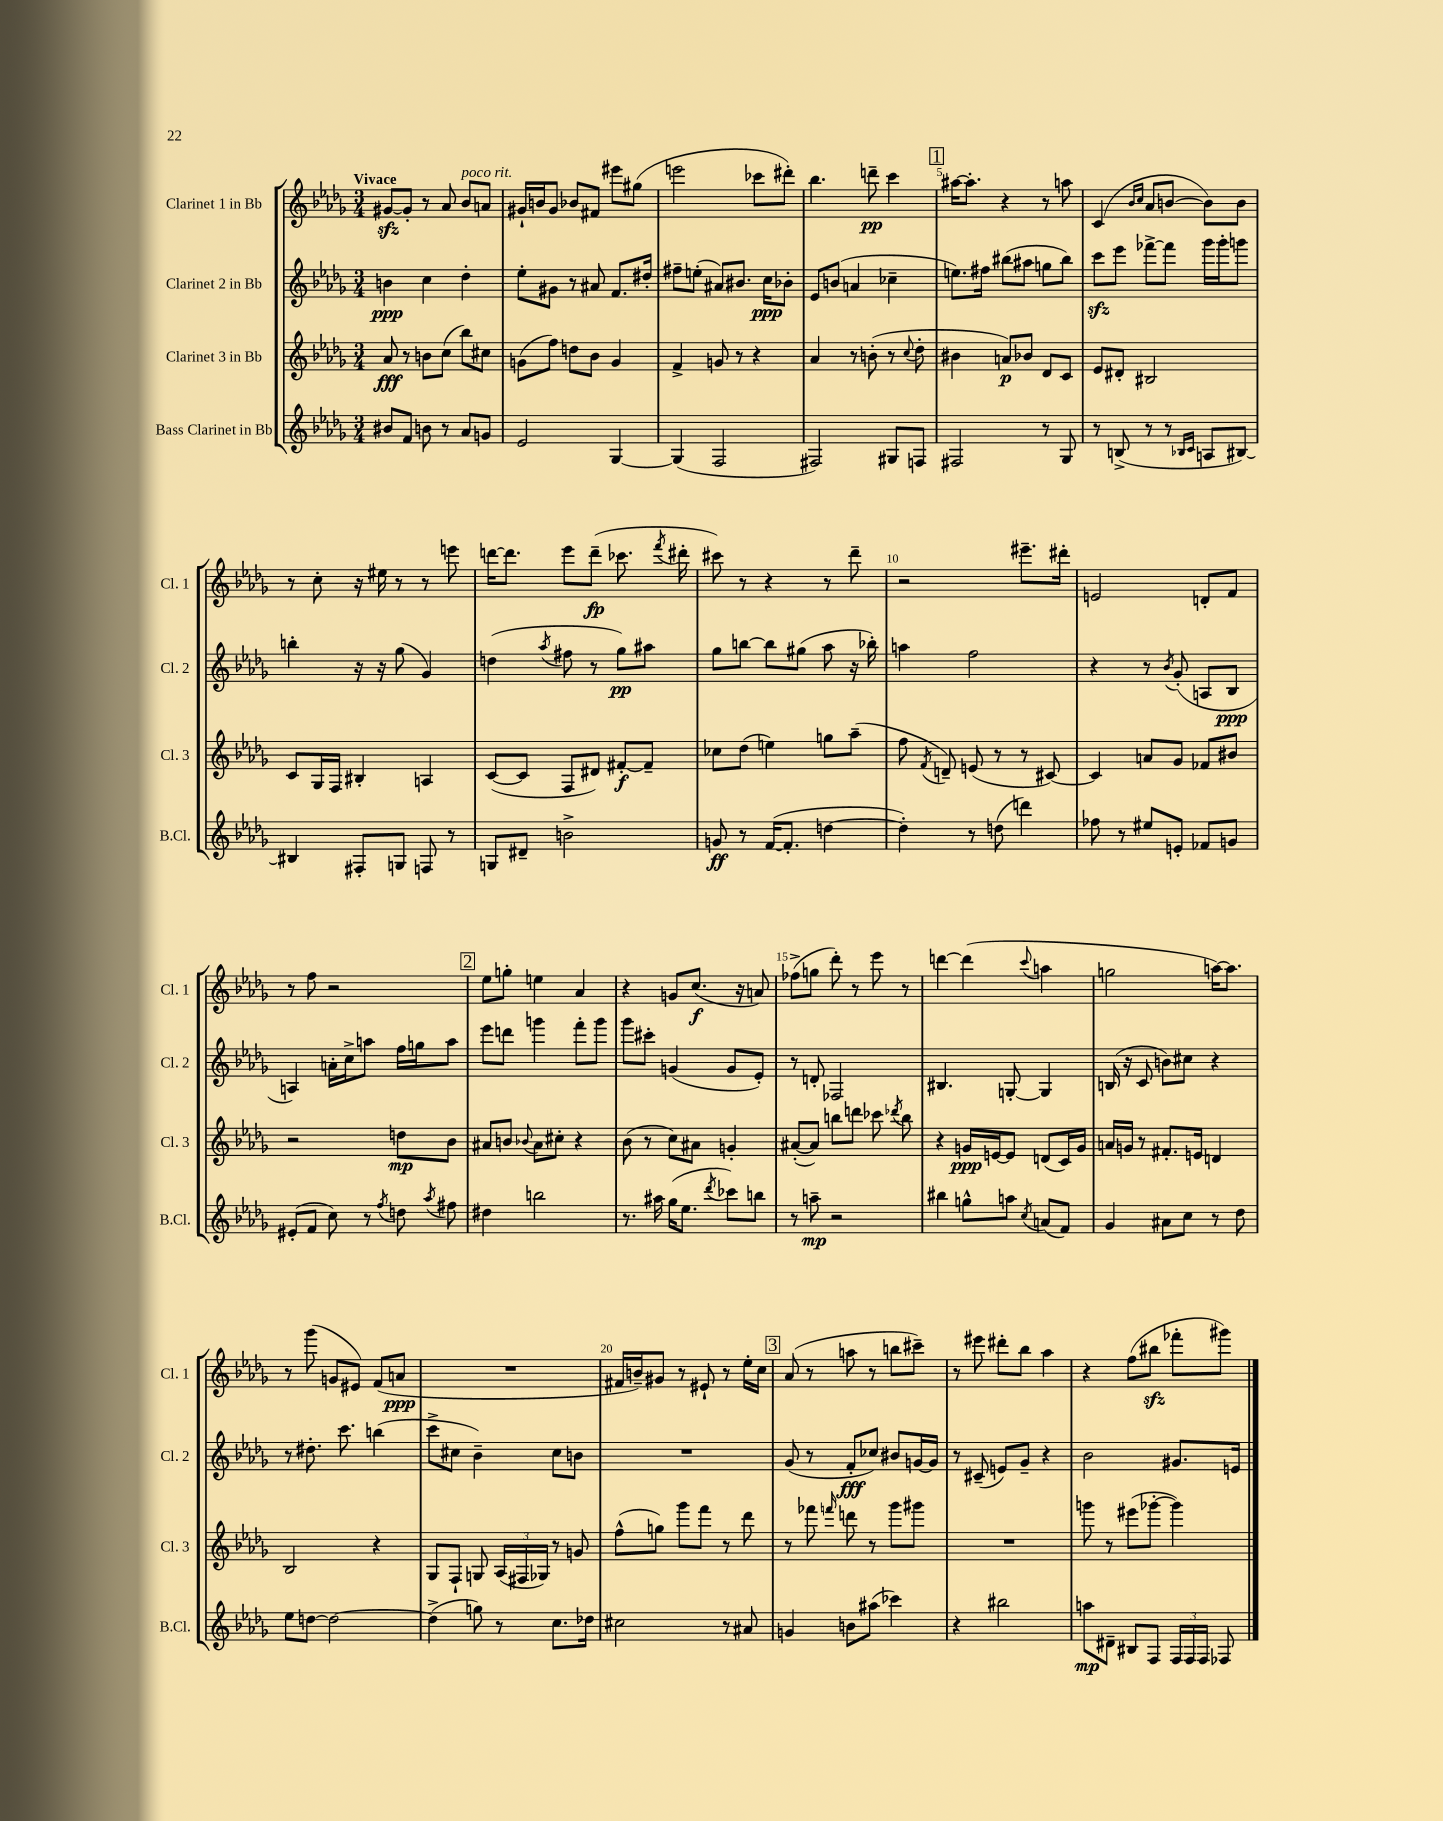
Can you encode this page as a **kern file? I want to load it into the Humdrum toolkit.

**kern	**kern	**kern	**kern
*staff4	*staff3	*staff2	*staff1
*clefG2	*clefG2	*clefG2	*clefG2
*k[b-e-a-d-g-]	*k[b-e-a-d-g-]	*k[b-e-a-d-g-]	*k[b-e-a-d-g-]
*M3/4	*M3/4	*M3/4	*M3/4
8b#/L	8a-/	4b\	[8g#/L
8f/J	8r	.	8g#'/]J
8b\	8b\L	4cc\	8r
8r	(8cc\J	.	8a-/
8a-/L	8bb-\L)	4dd-'\	8b-/L
8g/J	8cc#\J	.	8a/J
=	=	=	=
2e-/	(8g\L	8ee-'\L	16g#`/LL
.	.	.	16b/J
.	8ff\J)	8g#\J	8g#/J
.	8dd\L	8r	8b-/L
.	8b-\J	8a#/	8f#/J
[4G-/	4g/	8.f/L	8eee#\L
.	.	.	(8gg#\J
.	.	16dd#'/Jk	.
=	=	=	=
(4G-/]	4f^/	8ff#~\L	2eee\
.	.	(8ee'\J	.
2F/	8g/	8a#/L)	.
.	8r	8.b#/J	.
.	4r	.	8ccc-\L
.	.	16cc\LK	.
.	.	8b-'\J	8ddd#'\J)
=	=	=	=
2F#/)	4a-/	8e-/L	4.bb-\
.	.	(8b/J	.
.	8r	4a/	.
.	(8b'\	.	8ddd~\
8G#/L	8r	4cc-~\	4ccc\
.	8qqcc/	.	.
8F/J	8dd-'\	.	.
=	=	=	=
2F#/	4b#\	8.ee\L)	[16aa#\LK
.	.	.	8.aa#'\]J
.	.	16ff#\Jk	.
.	8a/L)	(8bb#\L	4r
.	8b-/J	8aa#\J	.
8r	8d-/L	8gg\L	8r
8G-/	8c/J	8bb#\J)	8aa\
=	=	=	=
8r	8e-/L	8ccc\L	(4c/
(8B^/	8d#'/J	8eee-\J	.
.	.	.	16qqb-/LL
.	.	.	16qqcc/JJ
8r	2B#/	[8fff-^\L	8a-/L
8r	.	8fff-\]J	[8b/J
16qqB-/LL	.	.	.
16qqc/JJ	.	.	.
8A/L	.	16ggg-\LL	8b\]L)
.	.	16ggg-'\J	.
[8B#/J)	.	8ggg\J	8b\J
=	=	=	=
4B#/]	8c/L	4bb'\	8r
.	16G-/L	.	8cc'\
.	16F/JJ	.	.
8F#'/L	4B#'/	16r	16r
.	.	16r	16ee#\
8G/J	.	(8gg-\	8r
8F/	4A/	4g-/)	8r
8r	.	.	8eee\
=	=	=	=
8G/L	([8c/L	(4dd\	[16ddd\LK
.	.	.	8.ddd\]J
8d#~/J	8c/]J	.	.
.	.	8qaa-/	.
2b^\	8F/L	8ff#\	8eee-\L
.	8d#/J)	8r	(8ddd~\J
.	[8f#'/L	8gg-\L)	8.ccc-\
.	8f#~/]J	8aa#\J	.
.	.	.	8qfff/
.	.	.	16ddd#'\
=	=	=	=
8g/	8cc-\L	8gg-\L	8ccc#\)
8r	(8dd-\J	[8bb\J	8r
([16f/LK	4ee\)	8bb\]L	4r
8.f'/]J	.	.	.
.	.	(8gg#\J	.
[4dd\	8gg\L	8aa-\	8r
.	(8aa-~\J	16r	8ddd-~\
.	.	16bb-'\)	.
=	=	=	=
4dd'\])	8ff\	4aa\	2r
.	8qf/	.	.
.	8d~/)	.	.
8r	(8e/	2ff\	.
(8dd\	8r	.	.
4ddd\)	8r	.	8.eee#~\L
.	[8c#/)	.	.
.	.	.	16ddd#'\Jk
=	=	=	=
8ff-\	4c#/]	4r	2e/
8r	.	.	.
8ee#/L	8a/L	8r	.
.	.	8qb-/	.
8e'/J	8g-/J	(8g-'/	.
8f-/L	8f-/L	8A/L	8d'/L
8g/J	8b#/J	8B-/J	8f/J
=	=	=	=
(8e#'/L	2r	4A/)	8r
8f/J	.	.	8ff\
8cc\)	.	16a'\LL	2r
.	.	16cc^\J	.
8r	.	8aa\J	.
8qff/	.	.	.
8dd\	8dd\L	16ff\LL	.
.	.	16gg\J	.
8qaa-/	.	.	.
8ff#\	8b-\J	8aa\J	.
=	=	=	=
4dd#\	8a#/L	8eee-\L	8ee-\L
.	8b/J	8ddd\J	8gg'\J
.	8qqb-/	.	.
2bb\	8a#\L	4ggg\	4ee\
.	8cc#'\J	.	.
.	4r	8fff'\L	4a-/
.	.	8ggg\J	.
=	=	=	=
8.r	(8b-\	8ggg-\L	4r
.	8r	8ccc#'\J	.
16aa#\	.	.	.
(16gg-\LK	8cc\L)	(4g/	8g/L
8.ee-\J	.	.	.
.	8a#\J	.	(8.cc/J
8qddd-/	.	.	.
8ccc-\L)	4g'/	8g/L	.
.	.	.	16r
8bb\J	.	8e-'/J)	8a/)
=	=	=	=
8r	([8a#'/L	8r	(8ff-^\L
8aa~\	8a#/]J)	8d'/	8gg\J
2r	8bb\L	2F-/	8ddd-'\)
.	8ddd\J	.	8r
.	8ccc-\	.	8eee-\
.	8qddd-/	.	.
.	8bb\	.	8r
=	=	=	=
4bb#\	4r	4.B#/	[4ddd\
8gg^^\L	16g/LL	.	(4ddd\]
.	[16e/J	.	.
8aa\J	8e/]J	[8G'/	.
8qcc/	.	.	8qqccc/
(8a/L	(8d/L	4G/]	4aa\
8f/J)	16c/L)	.	.
.	16g/JJ	.	.
=	=	=	=
4g-/	16a/LL	(16B/	2gg\
.	16g/JJ	16r	.
.	8r	8c/	.
8a#\L	8.f#'/L	8b\L)	.
8cc\J	.	8cc#\J	.
.	16e/Jk	.	.
8r	4d/	4r	[16aa\LK)
.	.	.	8.aa\]J
8dd-\	.	.	.
=	=	=	=
8ee-\L	2B-/	8r	8r
[8dd\J	.	8.dd#'\	(8ggg-\
2dd\_	.	.	8g/L
.	.	8.ccc\	.
.	.	.	8e#/J)
.	4r	(4bb\	(8f/L
.	.	.	8a/J
=	=	=	=
(4dd^\]	8G-/L	8ccc^\L	2.r
.	8F`/J	8cc#\J	.
8gg\)	8G/	4b-~\)	.
8r	(24A-/LL	.	.
.	24F#/	.	.
.	24G-/JJ)	.	.
8.cc\L	8r	8cc#\L	.
.	8g/	8b\J	.
16dd-\Jk	.	.	.
=	=	=	=
2cc#\	(8ff^^\L	2.r	16f#/LL
.	.	.	16b~/J)
.	8gg\J)	.	8g#/J
.	8ggg-\L	.	8r
.	8fff\J	.	8e#`/
8r	8r	.	8r
8a#/	8ddd-\	.	16ee-'\LL
.	.	.	16cc\JJ
=	=	=	=
4g/	8r	(8g-/	(8a-/
.	8fff-\	8r	8r
.	16qqfff/	.	.
8b\L	8ddd\	8f'/L	8aa\
(8aa#\J	8r	8cc-/J)	8r
4ccc-\)	8ggg-\L	8b#/L	8bb\L
.	8ggg#\J	[16g/L	8ccc#~\J)
.	.	16g/]JJ	.
=	=	=	=
4r	2.r	8r	8r
.	.	(8c#~/	8eee#\
2bb#\	.	8e/L)	8ddd#'\L
.	.	8g-~/J	8bb-\J
.	.	4r	4aa-\
=	=	=	=
8aa\L	8ggg\	2b-\	4r
8d#~\J	8r	.	.
8B#/L	(8eee#\L	.	(8ff\L
8F/J	[8ggg-'\J	.	8bb#\J
24F/LL	4ggg-\])	8.g#/L	8fff-'\L
24F/	.	.	.
24F/JJ	.	.	.
8F-/	.	.	8ggg#\J)
.	.	16e/Jk	.
==	==	==	==
*-	*-	*-	*-
